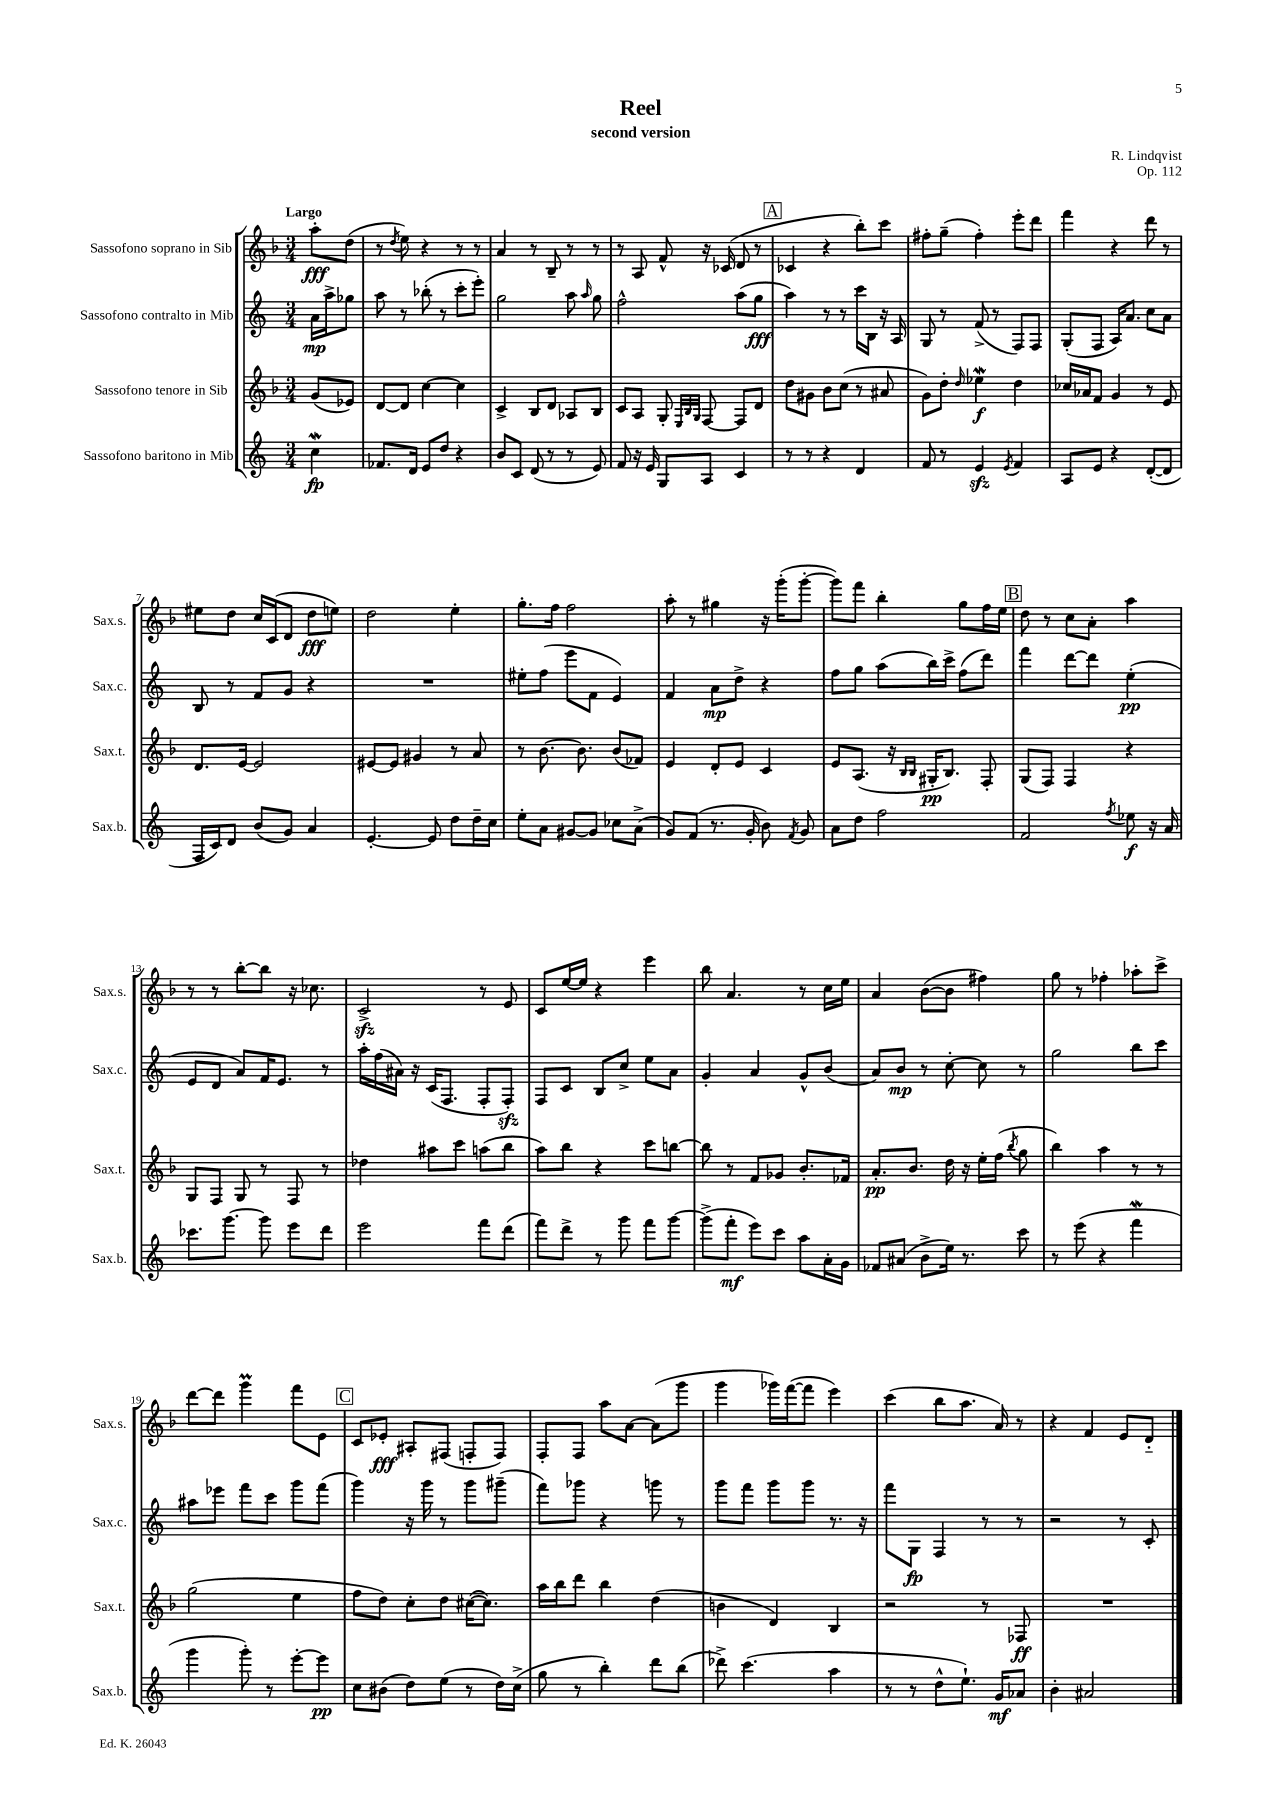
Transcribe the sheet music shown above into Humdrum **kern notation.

**kern	**dynam	**kern	**dynam	**kern	**dynam	**kern	**dynam
*part4	*part4	*part3	*part3	*part2	*part2	*part1	*part1
*staff4	*staff4	*staff3	*staff3	*staff2	*staff2	*staff1	*staff1
*I"Sassofono baritono in Mib	*	*I"Sassofono tenore in Sib	*	*I"Sassofono contralto in Mib	*	*I"Sassofono soprano in Sib	*
*I'Sax.b.	*	*I'Sax.t.	*	*I'Sax.c.	*	*I'Sax.s.	*
*clefG2	*	*clefG2	*	*clefG2	*	*clefG2	*
*k[]	*	*k[b-]	*	*k[]	*	*k[b-]	*
*M3/4	*	*M3/4	*	*M3/4	*	*M3/4	*
=	=	=	=	=	=	=	=
!	!	!	!	!	!	!LO:TX:a:B:t=Largo	!
4ccw\	fp	(8g/L	.	16a\LL	mp	8aa'\L	fff
.	.	.	.	16aa^\J	.	.	.
.	.	8e-X/J)	.	8gg-X\J	.	(8dd\J	.
=1	=1	=1	=1	=1	=1	=1	=1
8.f-X/L	.	[8d/L	.	8aa\	.	8r	.
.	.	.	.	.	.	8qdd/	.
.	.	8d/J]	.	8r	.	8ee\)	.
16d/Jk	.	.	.	.	.	.	.
8e/L	.	[4cc\	.	(8bb-X'\	.	4r	.
8dd/J	.	.	.	8r	.	.	.
4r	.	4cc\]	.	8ccc'\L	.	8r	.
.	.	.	.	8eee'\J)	.	8r	.
=2	=2	=2	=2	=2	=2	=2	=2
8b/L	.	4c^/	.	2gg\	.	4a/	.
8c/J	.	.	.	.	.	.	.
(8d/	.	8B-/L	.	.	.	8r	.
8r	.	8d/J	.	.	.	8B-~/	.
8r	.	8A-X/L	.	8aa\	.	8r	.
.	.	.	.	16qqaa/	.	.	.
8e/)	.	8B-/J	.	8gg\	.	8r	.
=3	=3	=3	=3	=3	=3	=3	=3
8f/	.	8c/L	.	2ff^^\	.	8r	.
16r	.	8A/J	.	.	.	8A/	.
16e/	.	.	.	.	.	.	.
8G/L	.	8G'/	.	.	.	8f^^/	.
.	.	32qqE/LLL	.	.	.	.	.
.	.	32qqB-/	.	.	.	.	.
.	.	32qqG/JJJ	.	.	.	.	.
8A/J	.	[8F/	.	.	.	16r	.
.	.	.	.	.	.	(16c-X/	.
4c/	.	8F/L]	.	(8aa\L	.	8d/	.
.	.	8d/J	.	8gg\J	fff	8r	.
!!LO:REH:place=s1:t=A
=4	=4	=4	=4	=4	=4	=4	=4
8r	.	8dd\L	.	4aa\)	.	4c-X/	.
8r	.	8g#X\J	.	.	.	.	.
4r	.	8b-\L	.	8r	.	4r	.
.	.	(8cc\J	.	8r	.	.	.
4d/	.	8r	.	16ccc\LL	.	8bb-'\L)	.
.	.	.	.	16B\JJ	.	.	.
.	.	8a#X/	.	16r	.	8ccc\J	.
.	.	.	.	16A/	.	.	.
=5	=5	=5	=5	=5	=5	=5	=5
8f/	.	8g\L)	.	8G/	.	8ff#X'\L	.
8r	.	8dd'\J	.	8r	.	(8gg~\J	.
.	.	16qqdd/	.	.	.	.	.
4ezz/	.	4ee-Xw\	f	(8f^/	.	4ff#'\)	.
.	.	.	.	8r	.	.	.
8qe/	.	.	.	.	.	.	.
4f/	.	4dd\	.	8F/L)	.	8eee'\L	.
.	.	.	.	8F/J	.	8ddd\J	.
=6	=6	=6	=6	=6	=6	=6	=6
8A/L	.	16cc-X/LL	.	(8G'/L	.	4fff\	.
.	.	16a-X/J	.	.	.	.	.
8e/J	.	8f/J	.	8F/J	.	.	.
4r	.	4g/	.	16A/KL)	.	4r	.
.	.	.	.	8.a/J	.	.	.
([8d'/L	.	8r	.	8cc\L	.	8ddd\	.
8d/J]	.	8e/	.	8a\J	.	8r	.
!!LO:LB:g=z
=7	=7	=7	=7	=7	=7	=7	=7
16F/LL	.	8.d/L	.	8B/	.	8ee#X\L	.
16c/J)	.	.	.	.	.	.	.
8d/J	.	.	.	8r	.	8dd\J	.
.	.	[16e/Jk	.	.	.	.	.
(8b/L	.	2e/]	.	8f/L	.	16cc/LL	.
.	.	.	.	.	.	(16c/J	.
8g/J)	.	.	.	8g/J	.	8d/J	.
4a/	.	.	.	4r	.	8dd\L	fff
.	.	.	.	.	.	8een\J)	.
=8	=8	=8	=8	=8	=8	=8	=8
[4.e'/	.	[8e#X/L	.	2.r	.	2dd\	.
.	.	8e#/J]	.	.	.	.	.
.	.	4g#X/	.	.	.	.	.
8e/]	.	.	.	.	.	.	.
8dd\L	.	8r	.	.	.	4ee'\	.
16dd~\L	.	8a/	.	.	.	.	.
16cc\JJ	.	.	.	.	.	.	.
=9	=9	=9	=9	=9	=9	=9	=9
8ee'\L	.	8r	.	8ee#X'\L	.	8.gg'\L	.
8a\J	.	[8.b-\	.	(8ff\J	.	.	.
.	.	.	.	.	.	16ff\Jk	.
[8g#X/L	.	.	.	8eee\L	.	2ff\	.
.	.	8.b-\]	.	.	.	.	.
8g#/J]	.	.	.	8f\J	.	.	.
8cc-X\L	.	(8b-/L	.	4e/)	.	.	.
(8a^\J	.	8f-X/J)	.	.	.	.	.
=10	=10	=10	=10	=10	=10	=10	=10
8g/L)	.	4e/	.	4f/	.	8aa'\	.
(8f/J	.	.	.	.	.	8r	.
8.r	.	8d'/L	.	8a\L	mp	4gg#X\	.
.	.	8e/J	.	8dd^\J	.	.	.
16g'/	.	.	.	.	.	.	.
8b\)	.	4c/	.	4r	.	16r	.
.	.	.	.	.	.	(16ggg'\KL	.
8qf/	.	.	.	.	.	.	.
8g/	.	.	.	.	.	[8ggg'\J	.
=11	=11	=11	=11	=11	=11	=11	=11
8a\L	.	8e/L	.	8ff\L	.	8ggg\L])	.
8dd\J	.	(8.A/J	.	8gg\J	.	8fff\J	.
2ff\	.	.	.	(8aa\L	.	4bb-'\	.
.	.	16r	.	.	.	.	.
.	.	16qqB-/LL	.	.	.	.	.
.	.	16qqB-/JJ	.	.	.	.	.
.	.	16G#X'/KL	pp	16bb\L)	.	.	.
.	.	8.B-/J)	.	16ccc^\JJ	.	.	.
.	.	.	.	(8ff\L	.	8gg\L	.
.	.	8F'/	.	8ddd\J)	.	16ff\L	.
.	.	.	.	.	.	16ee\JJ	.
!!LO:REH:place=s1:t=B
=12	=12	=12	=12	=12	=12	=12	=12
2f/	.	(8G/L	.	4fff\	.	8dd\	.
.	.	8F/J)	.	.	.	8r	.
.	.	4F/	.	[8ddd\L	.	8cc\L	.
.	.	.	.	8ddd\J]	.	8a'\J	.
8qff/	.	.	.	.	.	.	.
8ee-X\	f	4r	.	(4ee'\	pp	4aa\	.
16r	.	.	.	.	.	.	.
16a/	.	.	.	.	.	.	.
!!LO:LB:g=z
=13	=13	=13	=13	=13	=13	=13	=13
8.ccc-X\L	.	8G/L	.	8e/L	.	8r	.
.	.	8F/J	.	8d/J	.	8r	.
[8.ggg\J	.	.	.	.	.	.	.
.	.	8G/	.	8a/L)	.	[8bb-'\L	.
8ggg\]	.	8r	.	16f/K	.	8bb-\J]	.
.	.	.	.	8.e/J	.	.	.
8eee\L	.	8F/	.	.	.	16r	.
.	.	.	.	.	.	8.cc-X\	.
8ddd\J	.	8r	.	8r	.	.	.
=14	=14	=14	=14	=14	=14	=14	=14
2eee\	.	4dd-X\	.	16aa'\LL	.	2czz^/	.
.	.	.	.	(16ff\	.	.	.
.	.	.	.	16a#X\JJ)	.	.	.
.	.	.	.	16r	.	.	.
.	.	8aa#X\L	.	(16c/KL	.	.	.
.	.	.	.	8.F/J	.	.	.
.	.	8ccc\J	.	.	.	.	.
8fff\L	.	(8aan\L	.	8F'/L	.	8r	.
(8ddd\J	.	8bb-\J	.	8Fzz'/J)	.	8e/	.
=15	=15	=15	=15	=15	=15	=15	=15
8fff\L)	.	8aa\L)	.	8F/L	.	8c/L	.
8ddd^\J	.	8bb-\J	.	8c/J	.	[16ee/L	.
.	.	.	.	.	.	16ee/JJ]	.
8r	.	4r	.	8B/L	.	4r	.
8ggg\	.	.	.	8cc^/J	.	.	.
8fff\L	.	8ccc\L	.	8ee\L	.	4eee\	.
[8ggg\J	.	[8bbn\J	.	8a\J	.	.	.
=16	=16	=16	=16	=16	=16	=16	=16
(8ggg^\L]	.	8bb\]	.	4g'/	.	8bb-\	.
8fff'\J	mf	8r	.	.	.	4.a/	.
8eee\L)	.	8f/L	.	4a/	.	.	.
8ccc\J	.	8g-X/J	.	.	.	.	.
8aa\L	.	8.b-'/L	.	8g^^/L	.	8r	.
16a'\L	.	.	.	(8b/J	.	16cc\LL	.
16g\JJ	.	16f-X/Jk	.	.	.	16ee\JJ	.
=17	=17	=17	=17	=17	=17	=17	=17
8f-X/L	.	8.a'/L	pp	8a/L)	.	4a/	.
(8a#X/J	.	.	.	8b/J	mp	.	.
.	.	8.b-/J	.	.	.	.	.
8b^\L	.	.	.	8r	.	([8b-\L	.
16ee\Jk)	.	16dd\	.	[8cc'\	.	8b-\J]	.
8.r	.	16r	.	.	.	.	.
.	.	16ee'\LL	.	8cc\]	.	4ff#X\)	.
.	.	(16ff\JJ	.	.	.	.	.
.	.	8qbb-/	.	.	.	.	.
8ccc\	.	8gg\	.	8r	.	.	.
=18	=18	=18	=18	=18	=18	=18	=18
8r	.	4bb-\)	.	2gg\	.	8gg\	.
(8eee\	.	.	.	.	.	8r	.
4r	.	4aa\	.	.	.	4ff-X'\	.
4fffw\	.	8r	.	8bb\L	.	8aa-X'\L	.
.	.	8r	.	8ccc\J	.	8ccc^\J	.
!!LO:LB:g=z
=19	=19	=19	=19	=19	=19	=19	=19
4ggg\	.	(2gg\	.	8aa#X\L	.	[8ddd\L	.
.	.	.	.	8eee-X\J	.	8ddd\J]	.
8ggg'\)	.	.	.	8fff\L	.	4gggM\	.
8r	.	.	.	8ccc\J	.	.	.
[8eee'\L	.	4ee\	.	8ggg\L	.	8fff\L	.
8eee\J]	pp	.	.	(8fff\J	.	8e\J	.
!!LO:REH:place=s1:t=C
=20	=20	=20	=20	=20	=20	=20	=20
8cc\L	.	8ff\L	.	4ggg\)	.	8c/L	.
(8b#X\J	.	8dd\J)	.	.	.	8e-X'/J	fff
8dd\L)	.	8cc'\L	.	16r	.	8A#X'/L	.
.	.	.	.	16ggg\	.	.	.
(8ee\J	.	8dd\J	.	8r	.	(8F#X/J	.
8r	.	([16cc#X\KL	.	8ggg\L	.	8Fn'/L	.
.	.	8.cc#\J])	.	.	.	.	.
16dd\LL)	.	.	.	(8ggg#X~\J	.	8F/J)	.
(16cc^\JJ	.	.	.	.	.	.	.
=21	=21	=21	=21	=21	=21	=21	=21
8gg\	.	16aa\LL	.	8fff\L)	.	8F'/L	.
.	.	16bb-\J	.	.	.	.	.
8r	.	8ddd\J	.	8ggg-X\J	.	8F/J	.
4bb'\)	.	4bb-\	.	4r	.	8aa\L	.
.	.	.	.	.	.	[8a\J	.
8ddd\L	.	(4dd\	.	8gggn\	.	(8a\L]	.
(8bb\J	.	.	.	8r	.	8ggg\J	.
=22	=22	=22	=22	=22	=22	=22	=22
8ddd-X^\)	.	4bn\	.	8ggg\L	.	4ggg\	.
(4.ccc\	.	.	.	8fff\J	.	.	.
.	.	4d/)	.	8ggg\L	.	16ggg-X\LL)	.
.	.	.	.	.	.	([16fff\J	.
.	.	.	.	8ggg\J	.	8fff\J]	.
4aa\	.	4B-/	.	8.r	.	4eee\)	.
.	.	.	.	16r	.	.	.
=23	=23	=23	=23	=23	=23	=23	=23
8r	.	2r	.	8fff\L	.	(4ccc\	.
8r	.	.	.	8G\J	fp	.	.
8dd^^\L	.	.	.	4F/	.	8bb-\L	.
8.ee`\J)	.	.	.	.	.	8.aa\J	.
.	.	8r	.	8r	.	.	.
16g/KL	mf	.	.	.	.	16a/)	.
8a-X/J	.	8F-X/	ff	8r	.	8r	.
=24	=24	=24	=24	=24	=24	=24	=24
4b'\	.	2.r	.	2r	.	4r	.
2a#X/	.	.	.	.	.	4f/	.
.	.	.	.	8r	.	8e/L	.
.	.	.	.	8c'/	.	8d/J	.
==	==	==	==	==	==	==	==
*-	*-	*-	*-	*-	*-	*-	*-
